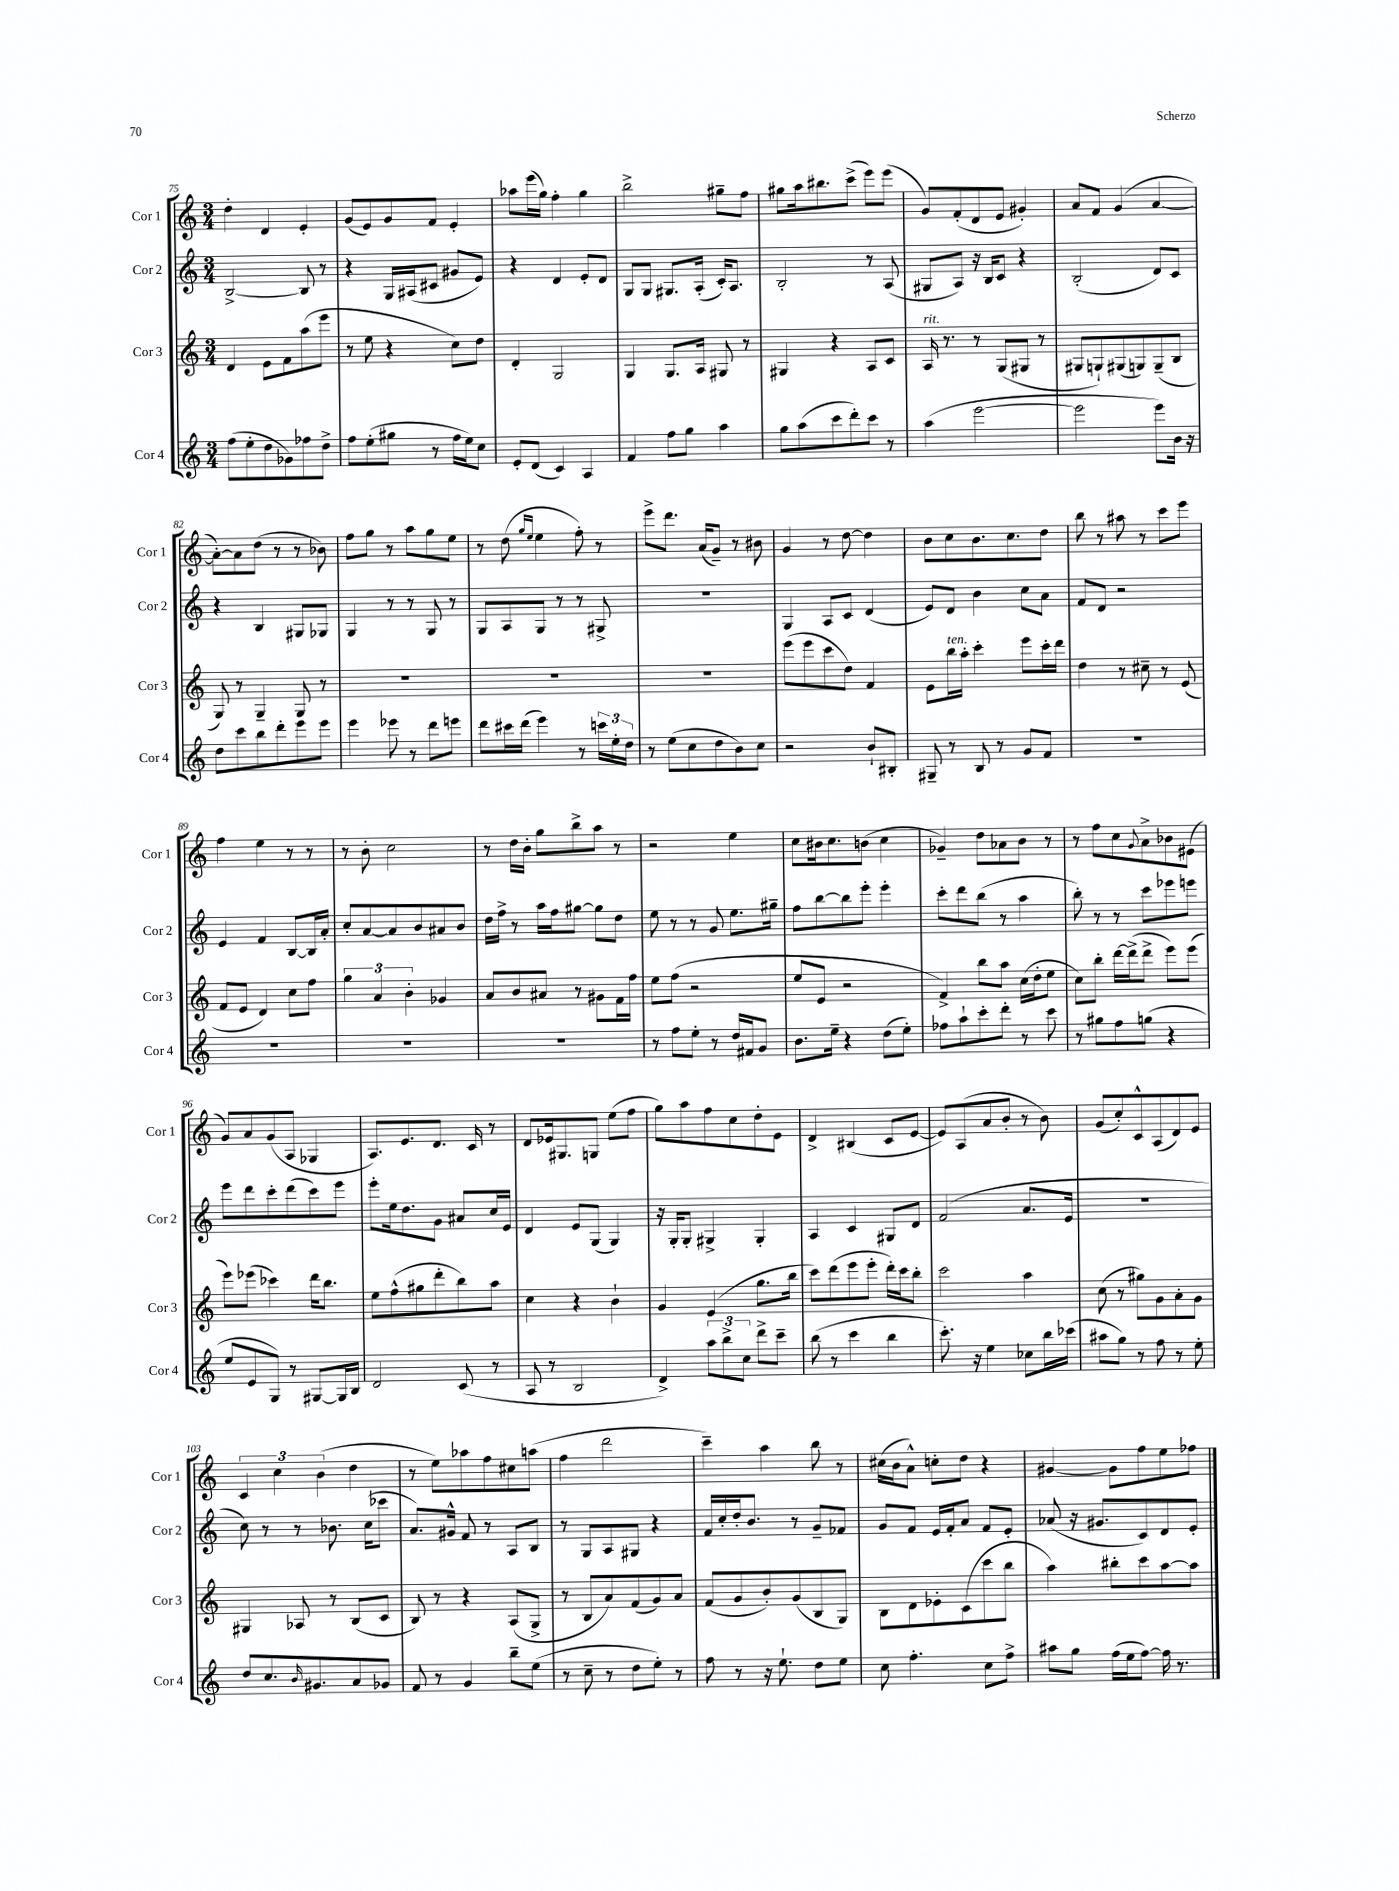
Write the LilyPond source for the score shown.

<<
\new StaffGroup <<
\new Staff = "s0" \with { instrumentName = "Cor 1" shortInstrumentName = "Cor 1" } {
    \clef treble \key c \major \numericTimeSignature \time 3/4
    d''4-. d'4 e'4-. |
    g'8( e'8) g'8 f'8 e'4-. |
    aes''8 e'''16( g''16) f''4-. g''4 |
    b''2-> gis''8-- f''8 |
    gis''8 a''16 bis''8. c'''8->( e'''8) e'''8( |
    g'8) f'8-.( d'8 e'8 gis'4-.) |
    a'8 f'8 g'4( a'4~ |
    a'8~-.) a'8 d''8( r8 r8 bes'8) |
    f''8 g''8 r8 a''8 g''8 e''8 |
    r8 d''8( \grace { g''16 e''16 } e''4 f''8-.) r8 |
    e'''8-> d'''8. a'16( g'8--) r8 bis'8 |
    g'4 r8 d''8~ d''4 |
    b'8 c''8 b'8. c''8. d''8 |
    b''8 r8 ais''8 r8 c'''8 e'''8 |
    f''4 e''4 r8 r8 |
    r8 b'8-. c''2 |
    r8 d''16 b'16-. g''8 b''8-> a''8 r8 |
    r2 e''4 |
    c''8 bis'16 c''8. b'8( c''4 |
    ges'4--) d''8 aes'8 b'8 r8 |
    r8 f''8 c''8 \appoggiatura { g'8 } a'8-> bes'8 eis'8( |
    g'8) a'8 g'8( a8 ges4 |
    a8.) e'8. d'8. c'16 r8 |
    d'8 ees'16 gis8. g8 e''8( f''8 |
    g''8) a''8 f''8 c''8 d''8-. e'8 |
    d'4-> bis4( c'8 e'8~ |
    e'8) a8( a'8 b'8-. r8 b'8) |
    g'8( c''8-.) c'8-^ a8( d'8) e'8 |
    \tuplet 3/2 { c'4 c''4 b'4( } d''4 |
    r8 e''8) aes''8 f''8 cis''8 a''8( |
    f''4 d'''2 |
    c'''4--) a''4 b''8 r8 |
    cis''16( b'16 a'8-^) c''8-. d''8 r4 |
    gis'4~ gis'8 f''8 e''8 fes''8 \bar "|." |
}
\new Staff = "s1" \with { instrumentName = "Cor 2" shortInstrumentName = "Cor 2" } {
    \clef treble \key c \major \numericTimeSignature \time 3/4
    b2~-> b8 r8 |
    r4 g16 ais16( cis'8 gis'8 e'8) |
    r4 d'4 e'8-. d'8 |
    g8 g8 gis8. a16-.( c'16-.) a8. |
    b2-. r8 a8( |
    gis8 a8) r16 b16 c'8 r4 |
    b2-.( d'8) c'8 |
    r4 b4 gis8 ges8 |
    g4 r8 r8 g8 r8 |
    g8 a8 g8 r8 r8 gis8-> |
    R2. |
    g4 a8 c'8 d'4( |
    e'8) d'8 b'4 c''8 a'8 |
    f'8 d'8 r2 |
    e'4 f'4 b8~ b16 a'16-. |
    c''8-. a'8~ a'8 b'8 ais'8 b'8 |
    d''16 f''16-> r8 a''16 f''16 gis''8~ gis''8 d''8 |
    e''8 r8 r8 g'8 e''8. gis''16-- |
    f''8 b''8~ b''8 e'''8-. e'''4-. |
    c'''8-. d'''8 b''8( r8 a''4 |
    b''8-.) r8 r8 c'''8 ees'''8 e'''8 |
    e'''8 d'''8 c'''8-. d'''8( c'''8) e'''8 |
    e'''8-. e''16 d''8. g'8 ais'8 c''16 e'16 |
    d'4 e'8 g8( g4) |
    r16 g16-. g8-. gis4-> gis4-. |
    a4 c'4 gis8 d'8 |
    f'2( a'8. e'16 |
    R2. |
    c''8) r8 r8 bes'8. c''16( ces'''8 |
    a'8.) gis'16-^ f'8 r8 a8 b8 |
    r8 g8 a8 gis8 r4 |
    f'16 c''16-. d''16-. b'8. r8 g'8-- fes'8 |
    g'8 f'8 e'16 f'16-. a'8 f'8 e'8-. |
    aes'8( r16 gis'8. c'8) d'8 e'8-. \bar "|." |
}
\new Staff = "s2" \with { instrumentName = "Cor 3" shortInstrumentName = "Cor 3" } {
    \clef treble \key c \major \numericTimeSignature \time 3/4
    d'4 e'8 f'8 a''8( e'''8 |
    r8 e''8 r4 c''8) d''8 |
    d'4-. g2 |
    g4 g8. a16 gis8 r8 |
    gis4 r4 a8 c'8 |
    a16^\markup { \italic "rit." } r8. r8 g8( gis8 r8 |
    gis8 g8-!) gis8( g8) g8--( b8 |
    g8) r8 g4-- g8 r8 |
    R2. |
    R2. |
    R2. |
    e'''8( e'''8 c'''8 d''8) f'4 |
    e'8 b''16^\markup { \italic "ten." } a''16-. c'''4-. e'''8 c'''16-. d'''16 |
    d''4 r8 cis''8-- r8 e'8( |
    f'8 e'8 d'4) c''8 f''8 |
    \tuplet 3/2 { g''4 a'4 b'4-. } ges'4 |
    a'8 b'8 ais'8 r8 gis'8 f'16 f''16 |
    e''8 f''8( r2 |
    e''8 e'8 r2 |
    f'4->) b''8 a''8 c''16( d''16-. e''8 |
    c''8) b''8-. d'''16~ d'''16->( d'''8-> e'''8) e'''8( |
    e'''8) ees'''8( ces'''4) d'''16 b''8. |
    e''8 f''8-^( gis''8 d'''8-. b''8) a''8 |
    c''4 r4 b'4-! |
    g'4 e'4( g''8. b''16 |
    c'''8) d'''8( e'''8 e'''8-. d'''16-.) c'''16 b''8-. |
    c'''2 a''4 |
    c''8( r8 gis''8) g'8 a'8-. g'8 |
    gis4 aes8 r8 b8( c'8 |
    b8) r8 r4 a8( g8-> |
    r8 b8 a'8) f'8( g'8) a'8 |
    f'8( g'8 b'8-.) g'8( b8 g8) |
    b8 d'8 ees'8-. c'8( c'''8 b''8 |
    a''4) bis''8-. c'''8 a''8~ a''8 \bar "|." |
}
\new Staff = "s3" \with { instrumentName = "Cor 4" shortInstrumentName = "Cor 4" } {
    \clef treble \key c \major \numericTimeSignature \time 3/4
    f''8( e''8-. d''8 ges'8) fes''8 d''8-> |
    f''8 e''8-.( gis''8 r8 f''16 e''16) c''8 |
    e'8-. d'8( c'4) a4 |
    f'4 f''8 g''8 a''4 |
    g''8 a''8( c'''8 d'''8-.) c'''8 r8 |
    a''4( e'''2~ |
    e'''2 e'''8) b'16 r16 |
    d''8 c'''8 b''8 d'''8-. e'''8 e'''8 |
    e'''4 ees'''8 r8 d'''8 e'''8 |
    d'''8 cis'''16 d'''16( e'''4) r8 \tuplet 3/2 { c'''16 e''16-. d''16 } |
    r8 e''8( c''8 d''8 b'8) c''8 |
    r2 b'8-! bis8-. |
    gis8-- r8 b8 r8 g'8 f'8 |
    R2. |
    R2. |
    R2. |
    R2. |
    r8 f''8 e''8-. r8 d''16 fis'16 g'8 |
    b'8. e''16-- r4 d''8( e''8-.) |
    fes''8 a''8-! c'''8-. d'''8-. r8 c'''8 |
    r8 gis''8 f''8 g''8( r4 |
    e''8 e'8 g8) r8 gis8~ gis16 b16 |
    d'2 c'8( r8 |
    a8 r8 b2 |
    d'4->) \tuplet 3/2 { a''8 b''8-> c''8 } d'''8-> c'''8-- |
    b''8( r8 c'''4 b''4 |
    c'''8.-.) r16 e''4 ces''8 b''16 ces'''16( |
    ais''8 g''8) r8 f''8 r8 e''8-. |
    d''8 c''8. \grace { b'16 } gis'8. a'8 ges'8 |
    f'8 r8 g'4 b''8-- e''8( |
    r8 c''8-- r8 d''8 e''8-.) r8 |
    f''8 r8 r16 e''8.-! d''8 e''8 |
    c''8 f''4.-. c''8 f''8-> |
    ais''8 g''8 f''16( e''16 f''8~) f''16 r8. \bar "|." |
}
>>
>>
\layout { \context { \Score currentBarNumber = #75 } }
